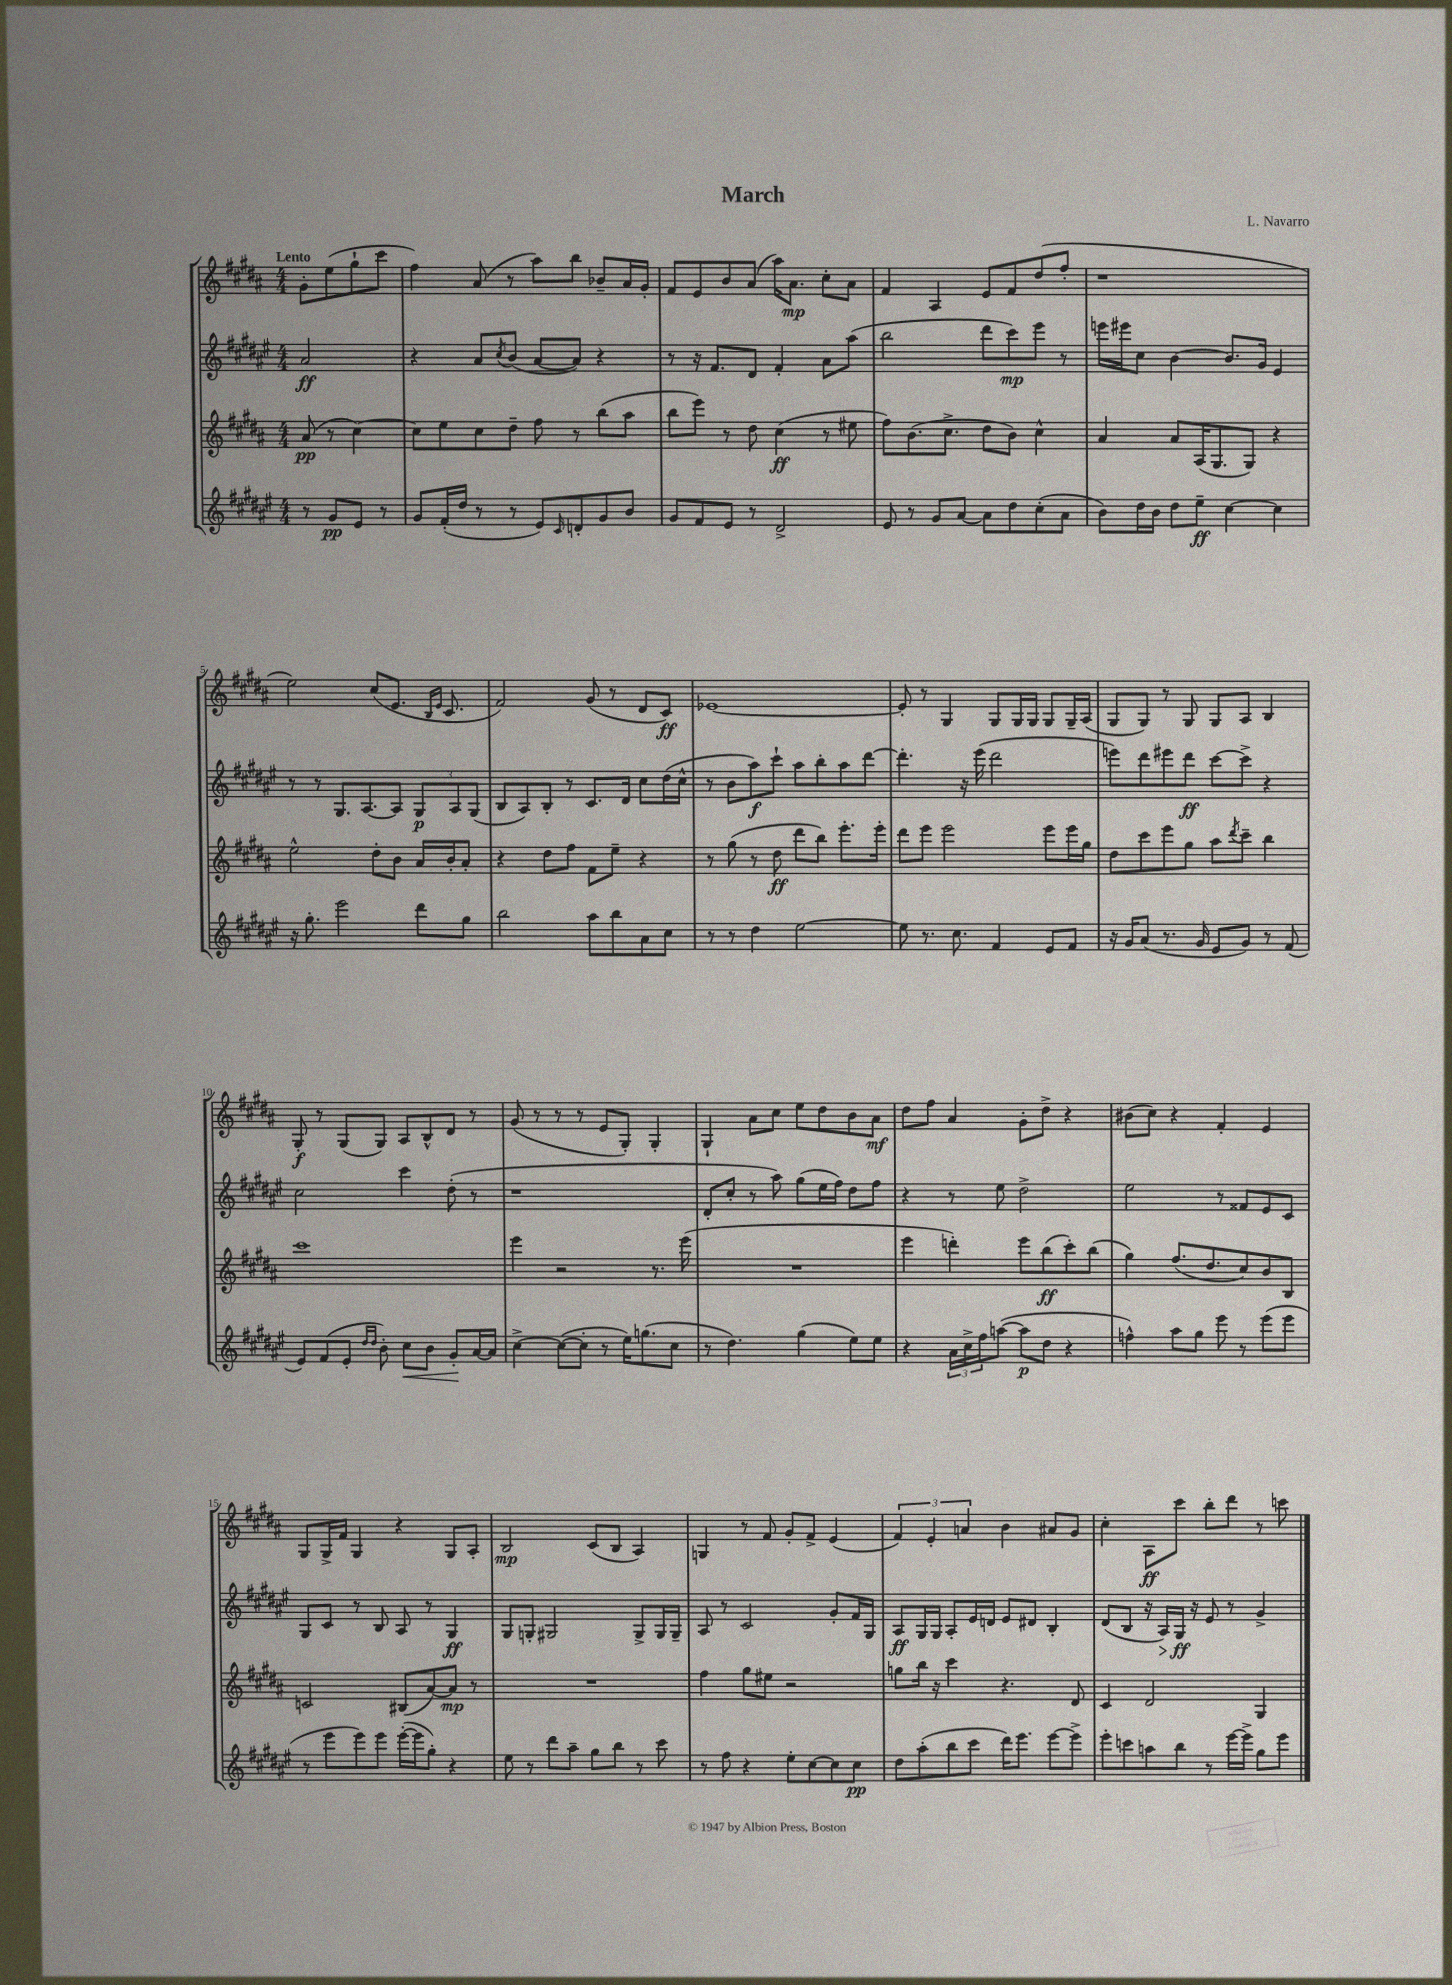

**kern	**dynam	**kern	**dynam	**kern	**dynam	**kern	**dynam
*part4	*part4	*part3	*part3	*part2	*part2	*part1	*part1
*staff4	*staff4	*staff3	*staff3	*staff2	*staff2	*staff1	*staff1
*clefG2	*	*clefG2	*	*clefG2	*	*clefG2	*
*k[f#c#g#d#a#e#]	*	*k[f#c#g#d#a#]	*	*k[f#c#g#d#a#e#]	*	*k[f#c#g#d#a#]	*
*M4/4	*	*M4/4	*	*M4/4	*	*M4/4	*
=	=	=	=	=	=	=	=
!	!	!	!	!	!	!LO:TX:a:B:t=Lento	!
8r	.	(8a#/	pp	2a#/	ff	8g#'\L	.
8g#/L	pp	8r	.	.	.	(8ee\	.
8e#/J	.	[4cc#\)	.	.	.	8gg#`\	.
8r	.	.	.	.	.	8ccc#\J	.
=1	=1	=1	=1	=1	=1	=1	=1
8g#/L	.	8cc#\L]	.	4r	.	4ff#\)	.
(16f#'/L	.	8ee\	.	.	.	.	.
16dd#/JJ	.	.	.	.	.	.	.
8r	.	8cc#\	.	8a#/L	.	(8a#/	.
.	.	.	.	8qcc#/	.	.	.
8r	.	8dd#~\J	.	(8b/J	.	8r	.
8e#/L)	.	8ff#\	.	[8a#/L	.	8aa#\L)	.
16qqc#/	.	.	.	.	.	.	.
8dn'/	.	8r	.	8a#/J])	.	8bb\J	.
8g#/	.	(8bb\L	.	4r	.	8b-X~/L	.
8b/J	.	8aa#\J	.	.	.	16a#/L	.
.	.	.	.	.	.	16g#'/JJ	.
=2	=2	=2	=2	=2	=2	=2	=2
8g#/L	.	8bb\L	.	8r	.	8f#/L	.
8f#/	.	8eee\J)	.	16r	.	8e/	.
.	.	.	.	8.f#/L	.	.	.
8e#/J	.	8r	.	.	.	8b/	.
8r	.	8dd#\	.	8d#/J	.	(8a#/J	.
2d#^/	.	(4cc#\	ff	4f#'/	.	16aa#\KL)	.
.	.	.	.	.	.	8.a#\J	mp
.	.	8r	.	8a#\L	.	8cc#'\L	.
.	.	8ee#X\	.	(8aa#\J	.	8a#\J	.
=3	=3	=3	=3	=3	=3	=3	=3
8e#/	.	8ff#\L)	.	2bb\	.	4f#/	.
8r	.	(8.b\	.	.	.	.	.
8g#/L	.	.	.	.	.	4A#/	.
.	.	8.cc#^\J	.	.	.	.	.
[8a#/J	.	.	.	.	.	.	.
8a#\L]	.	8dd#\L	.	8ddd#\L	.	8e/L	.
8dd#\	.	8b\J)	.	8ccc#\)	mp	8f#/	.
(8cc#'\	.	4cc#^^\	.	8eee#\J	.	(8dd#/	.
8a#\J	.	.	.	8r	.	8ff#'/J	.
=4	=4	=4	=4	=4	=4	=4	=4
8b\L)	.	4a#/	.	16eeen\LL	.	1r	.
.	.	.	.	16eee#X\J	.	.	.
16dd#\L	.	.	.	8cc#\J	.	.	.
16b\JJ	.	.	.	.	.	.	.
8dd#\L	.	8a#/L	.	[4b\	.	.	.
8ee#~\J	ff	(16A#/K	.	.	.	.	.
.	.	8.G#/	.	.	.	.	.
[4cc#\	.	.	.	8.b/L]	.	.	.
.	.	8G#/J)	.	.	.	.	.
.	.	.	.	16g#/Jk	.	.	.
4cc#\]	.	4r	.	4e#/	.	.	.
!!LO:LB:g=z
=5	=5	=5	=5	=5	=5	=5	=5
16r	.	2ee^^\	.	8r	.	2ee\)	.
8.gg#'\	.	.	.	.	.	.	.
.	.	.	.	8r	.	.	.
2eee#\	.	.	.	8.G#/L	.	.	.
.	.	.	.	[8.A#/	.	.	.
.	.	8dd#'\L	.	.	.	(8cc#/L	.
.	.	8b\J	.	8A#/J]	.	8.e/J	.
8ddd#\L	.	16a#/LL	.	12G#/L	p	.	.
.	.	.	.	.	.	16qqB/LL	.
.	.	.	.	.	.	16qqe/JJ	.
.	.	16b'/J	.	.	.	8.c#/	.
.	.	.	.	12A#/	.	.	.
8gg#\J	.	8a#'/J	.	.	.	.	.
.	.	.	.	(12G#/J	.	.	.
=6	=6	=6	=6	=6	=6	=6	=6
2bb\	.	4r	.	8B/L	.	2f#/)	.
.	.	.	.	8A#/)	.	.	.
.	.	8dd#\L	.	8B'/J	.	.	.
.	.	8ff#\J	.	8r	.	.	.
8aa#\L	.	8f#\L	.	8.c#/L	.	(8g#/	.
8bb\	.	8ee~\J	.	.	.	8r	.
.	.	.	.	16d#/Jk	.	.	.
8a#\	.	4r	.	8cc#\L	.	8d#/L	.
8cc#\J	.	.	.	(16dd#\L	.	8c#/J)	ff
.	.	.	.	16cc#^^\JJ	.	.	.
=7	=7	=7	=7	=7	=7	=7	=7
8r	.	8r	.	8r	.	[1e-X	.
8r	.	(8gg#\	.	8b\L	.	.	.
4dd#\	.	8r	.	8aa#\)	f	.	.
.	.	8dd#\	ff	8ccc#`\J	.	.	.
[2ee#\	.	8ddd#\L	.	8aa#\L	.	.	.
.	.	8bb\J)	.	8bb'\	.	.	.
.	.	8.eee'\L	.	8aa#\	.	.	.
.	.	.	.	[8ddd#\J	.	.	.
.	.	16eee'\Jk	.	.	.	.	.
=8	=8	=8	=8	=8	=8	=8	=8
8ee#\]	.	8ddd#\L	.	4.ddd#'\]	.	8e-'/]	.
8.r	.	8eee\J	.	.	.	8r	.
.	.	2eee\	.	.	.	4G#/	.
8.cc#\	.	.	.	.	.	.	.
.	.	.	.	16r	.	.	.
.	.	.	.	(16eee#\	.	.	.
4f#/	.	.	.	2ddd#\	.	8G#/L	.
.	.	.	.	.	.	16G#/L	.
.	.	.	.	.	.	16G#/JJ	.
8e#/L	.	8eee\L	.	.	.	8G#/L	.
8f#/J	.	16eee\L	.	.	.	16G#~/L	.
.	.	16gg#\JJ	.	.	.	(16A#/JJ	.
=9	=9	=9	=9	=9	=9	=9	=9
16r	.	8dd#\L	.	8eeen\L)	.	8G#/L	.
16g#/KL	.	.	.	.	.	.	.
(8a#/J	.	8ccc#\	.	8ddd#\	.	8G#/J)	.
8.r	.	8eee\	.	8eee#X\	.	8r	.
.	.	8gg#\J	.	8ddd#\J	ff	8G#/	.
16g#/	.	.	.	.	.	.	.
8e#/L	.	8aa#\L	.	[8ccc#\L	.	8G#/L	.
.	.	8qddd#/	.	.	.	.	.
8g#/J)	.	8ccc#~\J	.	8ccc#^\J]	.	8A#/J	.
8r	.	4bb\	.	4r	.	4B/	.
(8f#/	.	.	.	.	.	.	.
!!LO:LB:g=z
=10	=10	=10	=10	=10	=10	=10	=10
8e#/L)	.	1ccc#	.	2cc#\	.	8G#'/	f
(8f#/	.	.	.	.	.	8r	.
8e#'/J	.	.	.	.	.	(8G#/L	.
16qqdd#/LL	.	.	.	.	.	.	.
16qqdd#/JJ	.	.	.	.	.	.	.
8b'\)	.	.	.	.	.	8G#/J)	.
!	!LO:HP:b	!	!	!	!	!	!
8cc#\L	<	.	.	4ccc#\	.	8A#/L	.
8b\J	.	.	.	.	.	8B^^/	.
8g#'/L	.	.	.	(8dd#'\	.	8d#/J	.
[16a#/L	[	.	.	8r	.	8r	.
16a#/JJ]	.	.	.	.	.	.	.
=11	=11	=11	=11	=11	=11	=11	=11
[4cc#^\	.	4eee\	.	1r	.	(8g#/	.
.	.	.	.	.	.	8r	.
(8cc#\L_	.	2r	.	.	.	8r	.
8cc#'\J]	.	.	.	.	.	8r	.
8r	.	.	.	.	.	8e/L	.
16ee#\KL)	.	.	.	.	.	8G#'/J)	.
(8.ggn\	.	.	.	.	.	.	.
.	.	8.r	.	.	.	4G#'/	.
8cc#\J	.	.	.	.	.	.	.
.	.	(16eee\	.	.	.	.	.
=12	=12	=12	=12	=12	=12	=12	=12
8r	.	1r	.	8d#'/L	.	4G#`/	.
4.dd#\)	.	.	.	8cc#'/J	.	.	.
.	.	.	.	8r	.	8a#\L	.
.	.	.	.	8aa#\)	.	8cc#\J	.
(4gg#\	.	.	.	(8gg#\L	.	8ee\L	.
.	.	.	.	16ee#\L	.	8dd#\	.
.	.	.	.	16ff#\JJ)	.	.	.
8ee#\L)	.	.	.	8dd#\L	.	8b\	.
8ee#\J	.	.	.	8ff#\J	.	8a#\J	mf
=13	=13	=13	=13	=13	=13	=13	=13
4r	.	4eee\	.	4r	.	8dd#\L	.
.	.	.	.	.	.	8ff#\J	.
24a#\LL	.	4dddn'\)	.	8r	.	4a#/	.
24cc#^\	.	.	.	.	.	.	.
24ff#\J	.	.	.	.	.	.	.
([8aan\J	.	.	.	8ee#\	.	.	.
8aa\L]	p	8eee\L	.	2dd#^\	.	8g#'\L	.
8dd#\J	.	(8bb\	ff	.	.	8dd#^\J	.
4r	.	8ccc#'\)	.	.	.	4r	.
.	.	(8bb\J	.	.	.	.	.
=14	=14	=14	=14	=14	=14	=14	=14
4ffn^^\)	.	4gg#\)	.	2ee#\	.	(8b#X\L	.
.	.	.	.	.	.	8cc#\J)	.
8aa#\L	.	(8.ff#/L	.	.	.	4r	.
8gg#\J	.	.	.	.	.	.	.
.	.	8.dd#/	.	.	.	.	.
8eee#\	.	.	.	8r	.	4f#'/	.
8r	.	8cc#/)	.	8f##X/L	.	.	.
(8eee#\L	.	8b/	.	8e#/	.	4e/	.
8eee#\J	.	8B/J	.	8c#/J	.	.	.
!!LO:LB:g=z
=15	=15	=15	=15	=15	=15	=15	=15
8r	.	2cn/	.	8G#/L	.	8G#/L	.
8eee#\L	.	.	.	8c#/J	.	16G#^/L	.
.	.	.	.	.	.	16f#/JJ	.
8eee#\)	.	.	.	8r	.	4G#/	.
8eee#\J	.	.	.	8B/	.	.	.
([16eee#'\LL	.	(8B#X/L	.	8A#/	.	4r	.
16eee#\J]	.	.	.	.	.	.	.
8gg#'\J)	.	[8a#/)	.	8r	.	.	.
4r	.	8a#/J]	mp	4G#/	ff	8G#/L	.
.	.	8r	.	.	.	8A#'/J	.
=16	=16	=16	=16	=16	=16	=16	=16
8ee#\	.	1r	.	8G#/L	.	2B/	mp
8r	.	.	.	8Gn'/J	.	.	.
8ddd#\L	.	.	.	2G#X/	.	.	.
8aa#~\J	.	.	.	.	.	.	.
8gg#\L	.	.	.	.	.	(8c#/L	.
8bb\J	.	.	.	.	.	8B/J	.
8r	.	.	.	8G#^/L	.	4A#/)	.
8ccc#\	.	.	.	16G#/L	.	.	.
.	.	.	.	16G#~/JJ	.	.	.
=17	=17	=17	=17	=17	=17	=17	=17
8r	.	4ff#\	.	8A#/	.	4Gn/	.
8ff#\	.	.	.	8r	.	.	.
4r	.	8gg#\L	.	2c#/	.	8r	.
.	.	8ee#X\J	.	.	.	8f#/	.
8ee#'\L	.	2r	.	.	.	8g#'/L	.
[8cc#\	.	.	.	.	.	8f#^/J	.
8cc#\]	.	.	.	8g#'/L	.	(4e/	.
8cc#\J	pp	.	.	16f#/L	.	.	.
.	.	.	.	16G#/JJ	.	.	.
=18	=18	=18	=18	=18	=18	=18	=18
8dd#\L	.	8ggn\L	.	8A#/L	ff	6f#/)	.
(8aa#'\	.	16bb\Jk	.	16G#/L	.	.	.
.	.	.	.	.	.	6e'/	.
.	.	16r	.	16G#/JJ	.	.	.
8bb\	.	4ccc#\	.	8A#'/L	.	.	.
.	.	.	.	.	.	6an/	.
8ccc#\J	.	.	.	16e#/L	.	.	.
.	.	.	.	16dn/JJ	.	.	.
16ddd#\KL)	.	4.r	.	8e#/L	.	4b\	.
8.eee#\J	.	.	.	.	.	.	.
.	.	.	.	8d#X/J	.	.	.
[8eee#\L	.	.	.	4B'/	.	8a#X/L	.
8eee#^\J]	.	8d#/	.	.	.	8g#/J	.
=19	=19	=19	=19	=19	=19	=19	=19
8eee#'\L	.	4c#/	.	(8d#/L	.	4cc#'\	.
8cccn\	.	.	.	8B/J	.	.	.
8aan\	.	2d#/	.	16r	.	8A#\L	ff
!	!	!	!	!	!LO:HP:b	!	!
.	.	.	.	16A#/LL)	>	.	.
8bb\J	.	.	.	16G#/JJ	ff	8ccc#\J	.
.	.	.	.	16r	]	.	.
8r	.	.	.	8e#/	.	8bb'\L	.
[16eee#\LL	.	.	.	8r	.	8ddd#\J	.
16eee#^\JJ]	.	.	.	.	.	.	.
8gg#\L	.	4G#/	.	4g#^/	.	8r	.
8eee#\J	.	.	.	.	.	8cccn\	.
==	==	==	==	==	==	==	==
*-	*-	*-	*-	*-	*-	*-	*-
